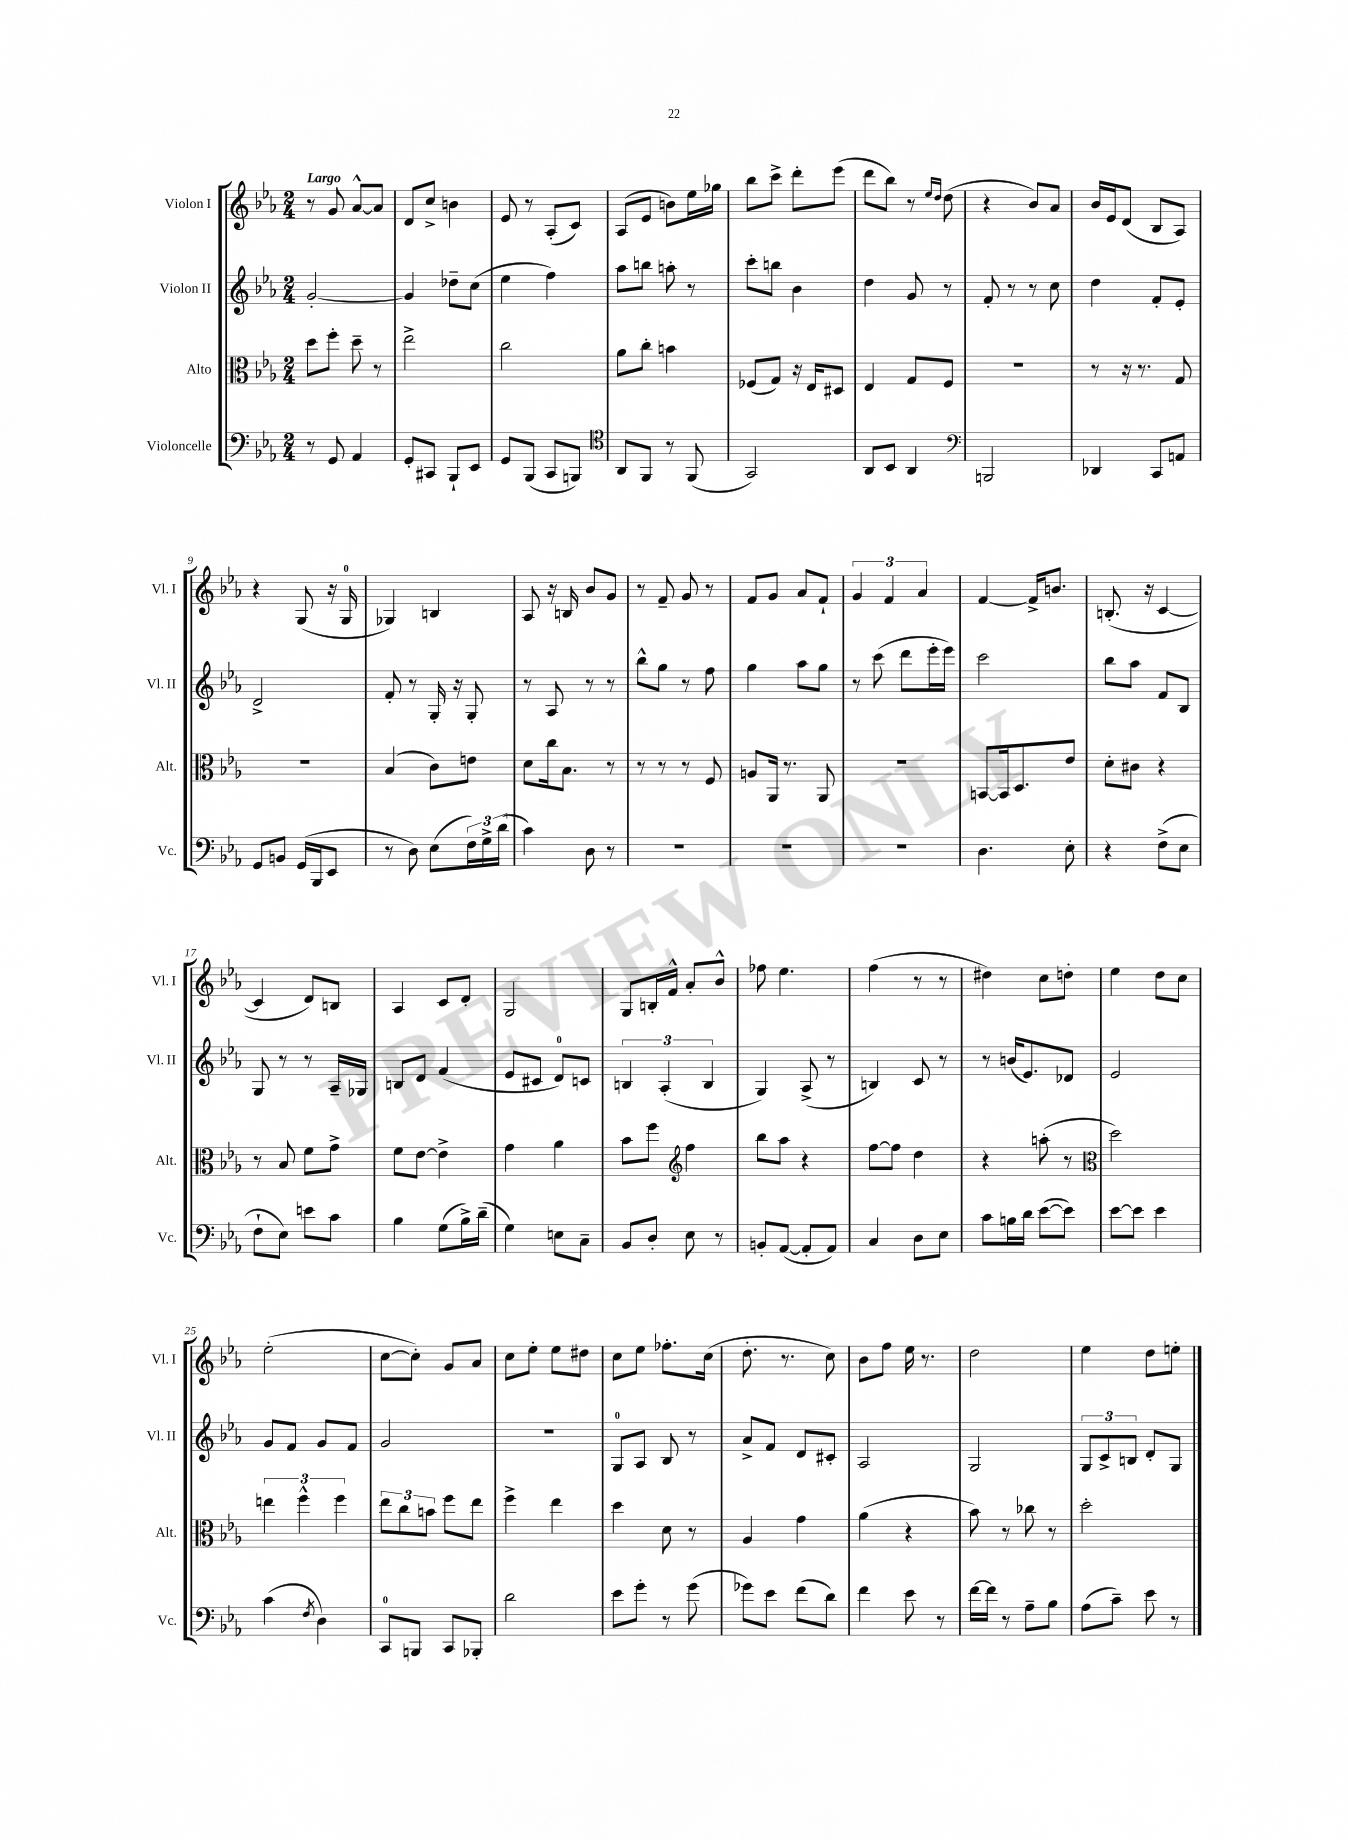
<<
\new StaffGroup <<
\new Staff = "s0" \with { instrumentName = "Violon I" shortInstrumentName = "Vl. I" } {
    \clef treble \key ees \major \numericTimeSignature \time 2/4 \tempo "Largo"
    r8 g'8 aes'8~-^ aes'8 |
    d'8 c''8-> b'4 |
    ees'8 r8 aes8-.( c'8) |
    aes8( ees'8 b'8) ees''16 ges''16 |
    bes''8 c'''8-> d'''8-. ees'''8( |
    d'''8 bes''8) r8 \grace { ees''16 d''16 } d''8( |
    r4 bes'8) aes'8 |
    bes'16 ees'16 d'8( bes8 aes8) |
    r4 g8( r16 g16-0 |
    ges4) b4 |
    aes8 r16 b16 bes'8 g'8 |
    r8 f'8-- g'8 r8 |
    f'8 g'8 aes'8 f'8-! |
    \tuplet 3/2 { g'4 f'4 aes'4 } |
    f'4~ f'16-> b'8. |
    b8.-.( r16 c'4~ |
    c'4 d'8) b8 |
    aes4 c'8 d'8-. |
    g2 |
    g8 b16-. f'16-^ aes'8-. bes'8-^ |
    fes''8 ees''4. |
    f''4( r8 r8 |
    dis''4) c''8 d''8-. |
    ees''4 d''8 c''8 |
    ees''2-.( |
    c''8~ c''8-.) g'8 aes'8 |
    c''8 ees''8-. ees''8 dis''8 |
    c''8 ees''8 fes''8.-. c''16( |
    d''8.-. r8. c''8) |
    bes'8 f''8 ees''16 r8. |
    d''2 |
    ees''4 d''8 e''8-. \bar "|." |
}
\new Staff = "s1" \with { instrumentName = "Violon II" shortInstrumentName = "Vl. II" } {
    \clef treble \key ees \major \numericTimeSignature \time 2/4
    g'2~-. |
    g'4 des''8-- c''8( |
    ees''4 f''4) |
    aes''8 b''8 a''8-. r8 |
    c'''8-. b''8 bes'4 |
    d''4 g'8 r8 |
    f'8-. r8 r8 c''8 |
    d''4 f'8-. ees'8-. |
    d'2-> |
    f'8-. r8 g16-. r16 g8-. |
    r8 aes8 r8 r8 |
    bes''8-^ g''8 r8 f''8 |
    g''4 aes''8 g''8 |
    r8 c'''8( d'''8 ees'''16-. ees'''16) |
    c'''2 |
    bes''8 aes''8 f'8 bes8 |
    g8 r8 r8 aes16-- ges16 |
    b8 d'8 f'4( |
    ees'8 cis'8 d'8-0) c'8 |
    \tuplet 3/2 { b4 aes4-.( b4 } |
    g4) aes8->( r8 |
    b4) c'8 r8 |
    r8 b'16( ees'8.) des'8 |
    ees'2 |
    g'8 f'8 g'8 f'8 |
    g'2 |
    R2 |
    g8-0 aes8 bes8 r8 |
    aes'8-> f'8 d'8 cis'8-. |
    aes2 |
    g2 |
    \tuplet 3/2 { g8 c'8-> b8 } d'8-. g8 \bar "|." |
}
\new Staff = "s2" \with { instrumentName = "Alto" shortInstrumentName = "Alt." } {
    \clef alto \key ees \major \numericTimeSignature \time 2/4
    d''8 f''8-. d''8-- r8 |
    ees''2-> |
    c''2 |
    aes'8 c''8-. b'4 |
    fes8( g8) r16 ees16 dis8 |
    ees4 g8 f8 |
    R2 |
    r8 r16 r8. g8 |
    r2 |
    bes4( c'8) e'8 |
    d'8 c''16 bes8. r8 |
    r8 r8 r8 f8 |
    a8 aes,16 r8. aes,8 |
    r2 |
    b,8~ b,16 d8. ees'8 |
    d'8-. cis'8 r4 |
    r8 bes8 f'8 g'8-> |
    f'8 ees'8~ ees'4-> |
    g'4 aes'4 |
    bes'8 f''8 \clef treble f''4 |
    bes''8 aes''8 r4 |
    f''8~ f''8 d''4 |
    r4 a''8-.( r8 |
    \clef alto d''2) |
    \tuplet 3/2 { e''4 f''4-^ f''4 } |
    \tuplet 3/2 { ees''8 c''8 b'8 } f''8 ees''8 |
    f''4-> ees''4 |
    d''4 d'8 r8 |
    aes4 g'4 |
    aes'4( r4 |
    bes'8) r8 ces''8 r8 |
    d''2-. \bar "|." |
}
\new Staff = "s3" \with { instrumentName = "Violoncelle" shortInstrumentName = "Vc." } {
    \clef bass \key ees \major \numericTimeSignature \time 2/4
    r8 g,8 aes,4 |
    g,8-. cis,8 bes,,8-! ees,8 |
    g,8 bes,,8( c,8 b,,8) |
    \clef tenor aes,8 f,8 r8 f,8( |
    g,2) |
    aes,8 bes,8 aes,4 |
    \clef bass b,,2 |
    des,4 c,8 a,8 |
    g,8 b,8 g,16( bes,,16 ees,8 |
    r8 d8) ees8( \tuplet 3/2 { f16) g16-> d'16( } |
    c'4) d8 r8 |
    R2 |
    R2 |
    R2 |
    d4. ees8-. |
    r4 f8->( ees8 |
    f8-! ees8) e'8 c'8 |
    bes4 g8( bes16->) d'16--( |
    g4) e8 c8-- |
    bes,8 d8-. ees8 r8 |
    b,8-. aes,8~( aes,8-. aes,8) |
    c4 d8 ees8 |
    c'8 b16 d'16 ees'8~( ees'8) |
    ees'8~ ees'8 ees'4 |
    c'4( \acciaccatura { f8 } d4) |
    c,8-0 b,,8 c,8 bes,,8-. |
    d'2 |
    ees'8 g'8-. r8 g'8( |
    ges'8) ees'8 f'8( d'8) |
    f'4 ees'8 r8 |
    f'16~ f'16 r8 aes8-- bes8 |
    aes8( c'8--) ees'8 r8 \bar "|." |
}
>>
>>
